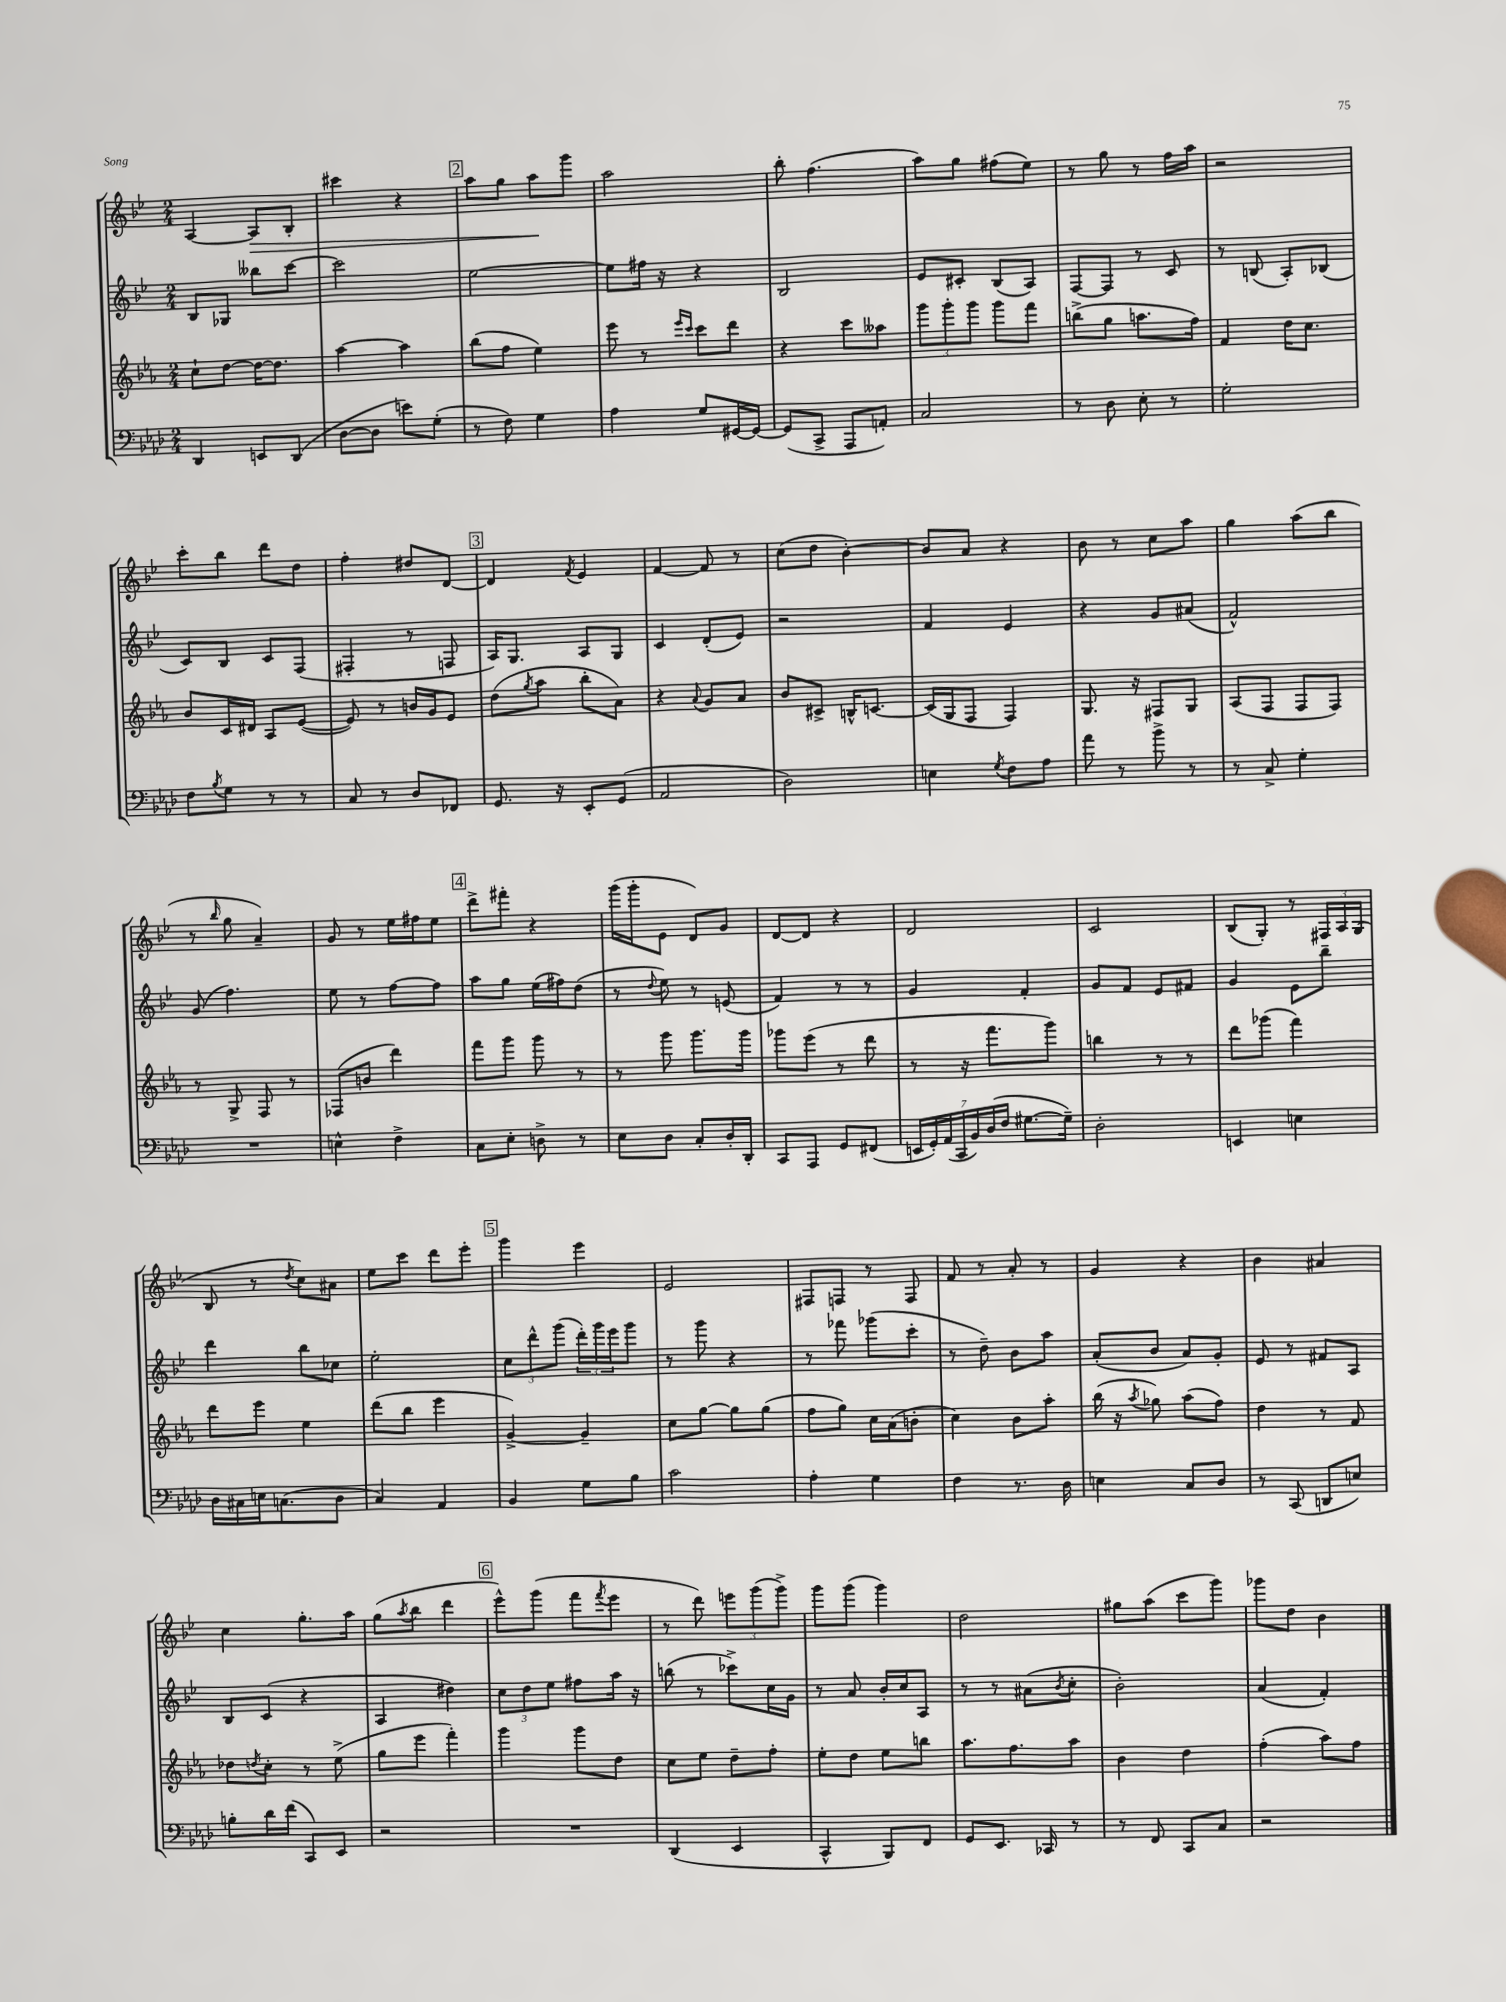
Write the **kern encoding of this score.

**kern	**kern	**kern	**kern
*staff4	*staff3	*staff2	*staff1
*clefF4	*clefG2	*clefG2	*clefG2
*k[b-e-a-d-]	*k[b-e-a-]	*k[b-e-]	*k[b-e-]
*M2/4	*M2/4	*M2/4	*M2/4
4DD-	8cc`	8B-	[4A
.	[8dd	8G-	.
8EE	16dd_	8bb--	8A]
.	8.dd]	.	.
(8DD-	.	[8ccc	8B-'
=	=	=	=
[8D-	[4aa-	2ccc]	4ccc#
8D-]	.	.	.
8e)	4aa-]	.	4r
(8G'	.	.	.
=	=	=	=
8r	(8bb-	[2ee-	8aa
8F)	8ff	.	8gg
4G	4ee-)	.	8aa
.	.	.	8ggg
=	=	=	=
4A-	8eee-	8ee-]	2aa
.	8r	16ff#	.
.	.	16r	.
.	16qqeee-	.	.
.	16qqccc	.	.
8G	8ccc	4r	.
[16GG#	8ddd	.	.
16GG#_	.	.	.
=	=	=	=
(8GG#]	4r	2B-	8bb-'
8CC^	.	.	(4.ff
8AAA-	8ccc	.	.
8AA')	8aa--	.	.
=	=	=	=
2C	12ggg	8e-	8aa)
.	12ggg'	.	.
.	.	8c#'	8gg
.	12ggg	.	.
.	8ggg	(8B-	(8ff#
.	8fff	8A)	8ee-)
=	=	=	=
8r	(8bb^	[8F	8r
8D-	8gg	8F]	8gg
8E-'	8.aa	8r	8r
8r	.	8c	16ff
.	16ff)	.	16aa
=	=	=	=
2G'	4f	8r	2r
.	.	(8B	.
.	16dd	8A')	.
.	8.cc	.	.
.	.	(8B-	.
=	=	=	=
8F	8b-	8c)	8ccc'
8qB-	.	.	.
8G	16c	8B-	8bb-
.	16d#	.	.
8r	8A-	8c	8ddd
8r	([8e-	(8F	8dd
=	=	=	=
8C	8e-])	4F#'	4ff'
8r	8r	.	.
8D-	16b	8r	8dd#
.	16g	.	.
8FF-	8e-	8F	[8d
=	=	=	=
8.GG	(8dd	16A)	4d]
.	.	8.G	.
.	8qgg	.	.
.	8aa-	.	.
16r	.	.	.
.	.	.	8qf
8EE-'	8bb-'	8A	4e-
(8GG	8a-)	8G	.
=	=	=	=
2AA-	4r	4c	[4f
.	8qqa-	.	.
.	8g	(8d'	8f]
.	8a-	8e-)	8r
=	=	=	=
2D-)	8b-	2r	(8cc
.	8c#^	.	8dd
.	16B^^	.	[4b-')
.	[8.c	.	.
=	=	=	=
4E	(16c]	4f	8b-]
.	16G	.	.
.	8F	.	8a
8qG	.	.	.
8F	4F)	4e-	4r
8A-	.	.	.
=	=	=	=
8a-	8.G	4r	8b-
8r	.	.	8r
.	16r	.	.
8b-^	8F#	8g	8cc
8r	8G	(8a#	8aa
=	=	=	=
8r	(8A-	2f^^)	4gg
8C^	8F	.	.
4G'	8F	.	(8aa
.	8F)	.	8bb-
=	=	=	=
2r	8r	(8g	8r
.	.	.	16qqbb-
.	8G^	4.ff)	8gg
.	8F	.	4a~)
.	8r	.	.
=	=	=	=
4E^^	(8F-	8ee-	8g
.	8b	8r	8r
4F^	4ddd)	[8ff	16ee-
.	.	.	16ff#
.	.	8ff]	8ee-
=	=	=	=
8C	8fff	8aa	8ddd^
8E-'	8ggg	8gg	8fff#'
8D^	8ggg	(16ee-	4r
.	.	16ff#)	.
8r	8r	(8dd	.
=	=	=	=
8E-	8r	8r	(16ggg
.	.	.	16ggg'
.	.	8qqdd	.
8D-	8ggg	8ee-)	8e-
8C'	8.ggg	8r	8d)
16D-'	.	(8e	8g
16DD-'	16ggg	.	.
=	=	=	=
8CC	8ggg-	4f)	[8d
8AAA-	(8eee-	.	8d]
8GG	8r	8r	4r
(8FF#	8ddd	8r	.
=	=	=	=
28EE	8r	4g	2d
28GG')	.	.	.
(28AA-	.	.	.
28CC	.	.	.
.	16r	.	.
28BB-)	.	.	.
(28D-	.	.	.
.	8.fff	.	.
28F	.	.	.
[8.G#	.	4f'	.
.	8ggg)	.	.
16G#~])	.	.	.
=	=	=	=
2D-'	4bb	8g	2c
.	.	8f	.
.	8r	8e-	.
.	8r	8f#	.
=	=	=	=
4EE	8ddd	4g	(8B-
.	(8ggg-	.	8G')
4E	4fff)	8e-	8r
.	.	8bb-~	24F#
.	.	.	24A
.	.	.	(24G
=	=	=	=
16D-	8ddd	4ddd	8B-
16C#	.	.	.
16E	8eee-	.	8r
(8.C	.	.	.
.	.	.	8qdd
.	4ee-	8bb-	8cc)
8D-	.	8cc-	8a#
=	=	=	=
4C)	(8ddd	2ee-'	8ee-
.	8bb-	.	8ccc
4AA-	4eee-	.	8ddd
.	.	.	8eee-'
=	=	=	=
4BB-	[4g^)	12cc	4ggg
.	.	12ddd^^	.
.	.	(12ggg	.
8G	4g~]	24ddd')	4eee-
.	.	24ggg	.
.	.	24eee-	.
8B-	.	8ggg	.
=	=	=	=
2c	8cc	8r	2e-
.	[8gg	8ggg	.
.	8gg]	4r	.
.	(8gg	.	.
=	=	=	=
4A-'	8ff	8r	8F#
.	8gg)	8fff-	8F
4G	16cc	(8ggg-	8r
.	(16a-	.	.
.	8b'	8ccc'	8F
=	=	=	=
4F	4cc)	8r	8f
.	.	8dd~)	8r
8.r	8b-	8b-	8a'
.	8aa-'	8aa	8r
16D-	.	.	.
=	=	=	=
4E	(16bb-	(8a'	4g
.	16r	.	.
.	8qaa-	.	.
.	8gg-)	8b-	.
8C	(8aa-	8a)	4r
8D-	8ff)	8g'	.
=	=	=	=
8r	4dd	8e-	4b-
(8CC	.	8r	.
8DD	8r	8f#	4a#
8E)	8f	8A	.
=	=	=	=
8B'	8dd-	8B-	4cc
.	8qdd	.	.
16d-	8cc'	(8c	.
(16f	.	.	.
8CC)	8r	4r	8.gg'
8EE-	(8ee-^	.	.
.	.	.	16aa
=	=	=	=
2r	8gg	4A	(8gg
.	.	.	8qaa
.	8eee-	.	8bb-
.	4fff')	4dd#)	4ddd
=	=	=	=
2r	4ggg	12cc	8eee-^^)
.	.	12dd	.
.	.	.	(8ggg
.	.	12ee-	.
.	8ggg	8ff#	8fff
.	.	.	8qfff
.	8dd	16aa	8eee-
.	.	16r	.
=	=	=	=
(4DD-	8cc	(8bb	8r
.	8ee-	8r	8ddd)
4EE-	8dd~	8ccc-^)	12eee
.	.	.	(12ggg
.	8ff'	16cc	.
.	.	.	12ggg^)
.	.	16g	.
=	=	=	=
4CC^^	8ee-'	8r	8ggg
.	8dd	8a	(8ggg
8BBB-)	8ee-	16b-'	4ggg)
.	.	16cc	.
8FF	8bb	8A	.
=	=	=	=
8GG	8.aa-	8r	2dd
8.EE-	.	8r	.
.	8.ff	.	.
.	.	(8a#	.
16CC-	.	.	.
.	.	8qb-	.
8r	8aa-	8cc'	.
=	=	=	=
8r	4b-	2b-')	8gg#
8FF	.	.	(8aa
8CC	4dd	.	8ccc
8C	.	.	8ggg)
=	=	=	=
2r	(4ff'	(4a	8ggg-
.	.	.	8dd
.	8aa-)	4f')	4b-
.	8ff	.	.
==	==	==	==
*-	*-	*-	*-
